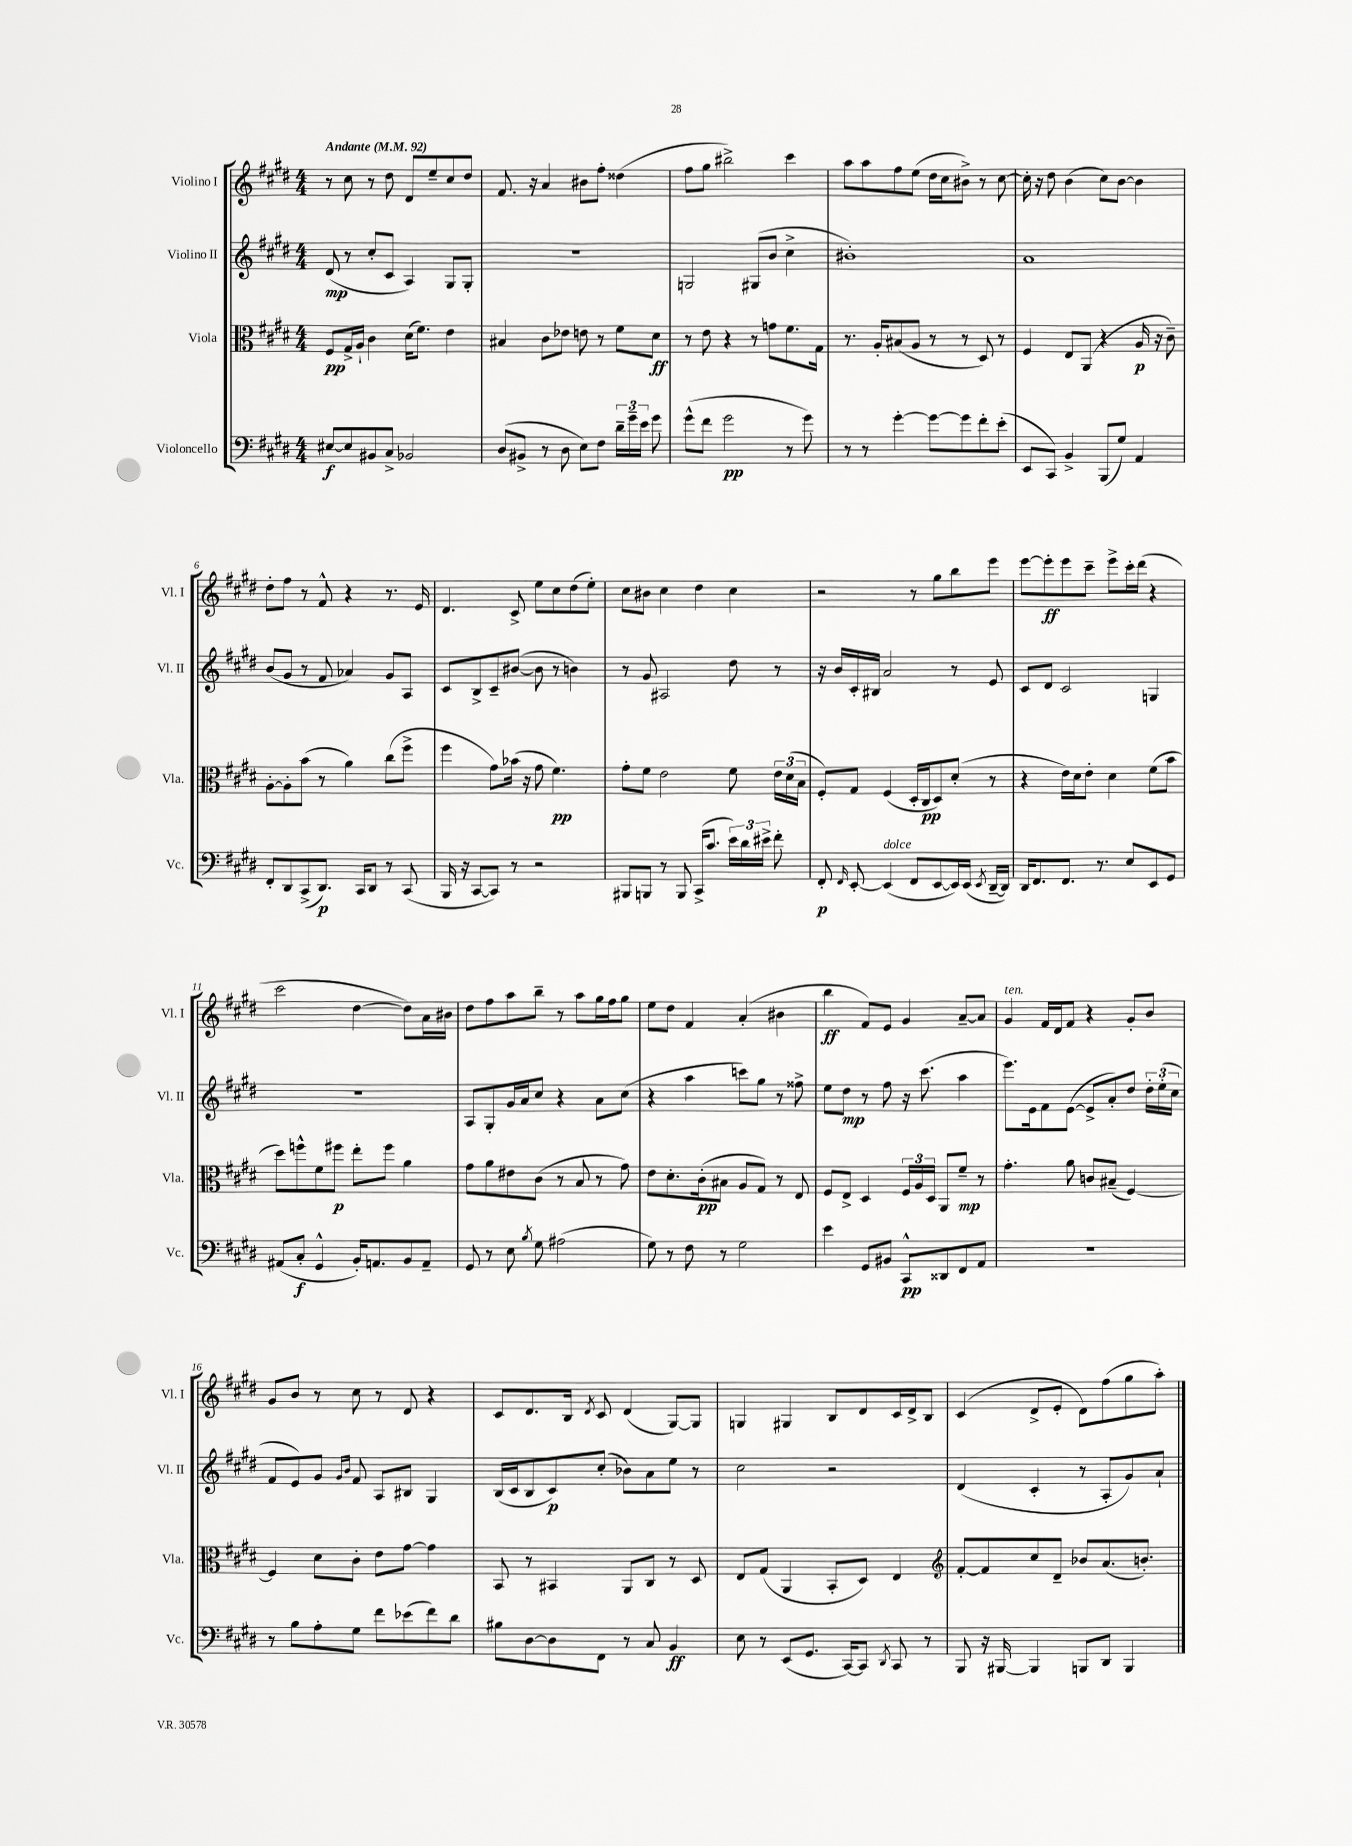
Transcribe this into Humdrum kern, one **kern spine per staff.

**kern	**dynam	**kern	**dynam	**kern	**dynam	**kern	**dynam
*part4	*part4	*part3	*part3	*part2	*part2	*part1	*part1
*staff4	*staff4	*staff3	*staff3	*staff2	*staff2	*staff1	*staff1
*I"Violoncello	*	*I"Viola	*	*I"Violino II	*	*I"Violino I	*
*I'Vc.	*	*I'Vla.	*	*I'Vl. II	*	*I'Vl. I	*
*clefF4	*	*clefC3	*	*clefG2	*	*clefG2	*
*k[f#c#g#d#]	*	*k[f#c#g#d#]	*	*k[f#c#g#d#]	*	*k[f#c#g#d#]	*
*M4/4	*	*M4/4	*	*M4/4	*	*M4/4	*
*MM92	*	*MM92	*	*MM92	*	*MM92	*
=1	=1	=1	=1	=1	=1	=1	=1
!	!	!	!	!	!	!LO:TX:a:B:t=Andante	!
[8E#X/L	f	8F#/L	pp	(8d#/	mp	8r	.
8E#/]	.	16G#^/L	.	8r	.	8cc#\	.
.	.	16A`/JJ	.	.	.	.	.
8BB#X/	.	4c#\	.	8cc#'/L	.	8r	.
8C#^/J	.	.	.	8c#/J	.	8dd#\	.
2BB-X/	.	(16d#\KL	.	4A/)	.	8d#/L	.
.	.	8.f#\J)	.	.	.	.	.
.	.	.	.	.	.	8ee~/	.
.	.	4e\	.	8G#/L	.	8cc#/	.
.	.	.	.	8G#'/J	.	8dd#/J	.
=2	=2	=2	=2	=2	=2	=2	=2
(8D#/L	.	4B#X/	.	1r	.	8.f#/	.
8BB#X^/J	.	.	.	.	.	.	.
.	.	.	.	.	.	16r	.
8r	.	8c#\L	.	.	.	4a/	.
8D#\	.	8e-X\J	.	.	.	.	.
8E\L)	.	8en\	.	.	.	8b#X\L	.
8F#\J	.	8r	.	.	.	8ff#'\J	.
24d#~\LL	.	8f#\L	.	.	.	(4dd##X\	.
24g#~\	.	.	.	.	.	.	.
24e\JJ	.	.	.	.	.	.	.
8g#\	.	8d#\J	ff	.	.	.	.
=3	=3	=3	=3	=3	=3	=3	=3
(8g#^^\L	.	8r	.	2Gn/	.	8ff#\L	.
8f#\J	.	8e\	.	.	.	8gg#\J	.
2g#\	pp	4r	.	.	.	2bb#X^\)	.
.	.	8r	.	(8G#X/L	.	.	.
.	.	8gn\L	.	8b/J	.	.	.
8r	.	8.f#\	.	4cc#^\	.	4ccc#\	.
8g#\)	.	.	.	.	.	.	.
.	.	16G#\Jk	.	.	.	.	.
=4	=4	=4	=4	=4	=4	=4	=4
8r	.	8.r	.	1b#X')	.	8aa\L	.
8r	.	.	.	.	.	8aa\	.
.	.	16A'/KL	.	.	.	.	.
[4g#'\	.	(8B#X/	.	.	.	8ff#\	.
.	.	8A/J	.	.	.	(8ee\J	.
8g#\L_	.	8r	.	.	.	16dd#\LL	.
.	.	.	.	.	.	16cc#\J	.
8g#\]	.	8r	.	.	.	8b#X^\J)	.
8f#'\	.	8D#/)	.	.	.	8r	.
(8e'\J	.	8r	.	.	.	[8cc#\	.
=5	=5	=5	=5	=5	=5	=5	=5
8EE/L	.	4F#/	.	1a	.	16cc#'\]	.
.	.	.	.	.	.	16r	.
8CC#/J)	.	.	.	.	.	8dd#\	.
4BB^/	.	8E/L	.	.	.	(4b\	.
.	.	(8AA/J	.	.	.	.	.
(8BBB/L	.	4r	.	.	.	8cc#\L)	.
8G#/J)	.	.	.	.	.	[8b\J	.
4AA/	.	16A/	p	.	.	4b\]	.
.	.	16r	.	.	.	.	.
.	.	8c#~\)	.	.	.	.	.
!!LO:LB:g=z
=6	=6	=6	=6	=6	=6	=6	=6
8FF#'/L	.	[8A'\L	.	(8b/L	.	8dd#'\L	.
8DD#/	.	8A'\]	.	8g#/J	.	8ff#\J	.
(8CC#^/	.	(8b\J	.	8r	.	8r	.
8.DD#/J)	p	8r	.	8f#/	.	8f#^^/	.
.	.	4a\)	.	4a-X/)	.	4r	.
16CC#/KL	.	.	.	.	.	.	.
8DD#/J	.	.	.	.	.	.	.
8r	.	(8cc#\L	.	8g#/L	.	8.r	.
(8CC#/	.	8ff#^\J	.	8A/J	.	.	.
.	.	.	.	.	.	16e/	.
=7	=7	=7	=7	=7	=7	=7	=7
16BBB/	.	4ff#\	.	8c#/L	.	4.d#/	.
16r	.	.	.	.	.	.	.
[8CC#/L	.	.	.	8B^/	.	.	.
8CC#/J])	.	8g#\L)	.	8c#~/	.	.	.
8r	.	(16b-X\Jk	.	([8b#X/J	.	8c#^/	.
.	.	16r	.	.	.	.	.
2r	.	8g#\	.	8b#\]	.	8ee\L	.
.	.	4.f#\)	pp	8r	.	8cc#\	.
.	.	.	.	4bn\)	.	(8dd#\	.
.	.	.	.	.	.	8ee'\J)	.
=8	=8	=8	=8	=8	=8	=8	=8
8BBB#X/L	.	8g#'\L	.	8r	.	8cc#\L	.
8BBBn/J	.	8f#\J	.	8g#/	.	8b#X\J	.
8r	.	2e\	.	2A#X/	.	4cc#\	.
8BBB/	.	.	.	.	.	.	.
(16CC#^/KL	.	.	.	.	.	4dd#\	.
8.c#/J	.	.	.	.	.	.	.
24e\LL)	.	8f#\	.	8dd#\	.	4cc#\	.
24d#\	.	.	.	.	.	.	.
24e#X^\JJ	.	.	.	.	.	.	.
8f#'\	.	24e\LL	.	8r	.	.	.
.	.	(24d#\	.	.	.	.	.
.	.	24B\JJ	.	.	.	.	.
=9	=9	=9	=9	=9	=9	=9	=9
8FF#'/	p	8F#'/L)	.	16r	.	2r	.
.	.	.	.	16b/LL	.	.	.
16qqFF#/	.	.	.	.	.	.	.
[8EE'/	.	8G#/J	.	16c#'/	.	.	.
.	.	.	.	16B#X/JJ	.	.	.
!LO:TX:a:i:t=dolce	!	!	!	!	!	!	!
(4EE/]	.	(4F#/	.	2a/	.	.	.
8FF#/L	.	16D#'/LL	.	.	.	8r	.
.	.	16C#/J	pp	.	.	.	.
[8EE/	.	8D#/)	.	.	.	8gg#\L	.
16EE/L])	.	(8d#'/J	.	8r	.	8bb\	.
(16EE/JJ	.	.	.	.	.	.	.
8qEE/	.	.	.	.	.	.	.
[16DD#~/LL	.	8r	.	8e/	.	8eee\J	.
16DD#/JJ])	.	.	.	.	.	.	.
=10	=10	=10	=10	=10	=10	=10	=10
16DD#/KL	.	4r	.	8c#/L	.	[8eee\L	.
8.FF#/	.	.	.	.	.	.	.
.	.	.	.	8d#/J	.	8eee'\]	ff
8.FF#/J	.	16e\LL)	.	2c#/	.	8eee\	.
.	.	16d#\J	.	.	.	.	.
.	.	8e'\J	.	.	.	8ccc#~\J	.
8.r	.	.	.	.	.	.	.
.	.	4d#\	.	.	.	8eee^\L	.
8E/L	.	.	.	.	.	16ccc#'\L	.
.	.	.	.	.	.	(16ddd#\JJ	.
8EE/	.	(8f#\L	.	4Gn/	.	4r	.
8GG#/J	.	8b\J	.	.	.	.	.
!!LO:LB:g=z
=11	=11	=11	=11	=11	=11	=11	=11
(8AA#X/L	.	8dd#\L)	.	1r	.	2ccc#\	.
8C#'/J	f	8ffn^^\	.	.	.	.	.
4GG#^^/	.	8f#\	.	.	.	.	.
.	.	8ff#X\J	p	.	.	.	.
16BB'/KL)	.	8ee'\L	.	.	.	[4dd#\	.
8.AAn/	.	.	.	.	.	.	.
.	.	8ff#\J	.	.	.	.	.
8BB/	.	4a\	.	.	.	8dd#\L])	.
8AA~/J	.	.	.	.	.	16a\L	.
.	.	.	.	.	.	16b#X\JJ	.
=12	=12	=12	=12	=12	=12	=12	=12
8GG#/	.	8g#\L	.	8A/L	.	8dd#\L	.
8r	.	8a\	.	8G#'/	.	8ff#\	.
8E\	.	8e#X\	.	16g#/L	.	8aa\	.
.	.	.	.	16a/J	.	.	.
8qB/	.	.	.	.	.	.	.
8G#\	.	(8c#\J	.	8cc#/J	.	8bb~\J	.
(2A#X\	.	8r	.	4r	.	8r	.
.	.	8B/	.	.	.	8aa\L	.
.	.	8r	.	8a\L	.	16gg#\L	.
.	.	.	.	.	.	16ff#\J	.
.	.	8g#\)	.	(8cc#\J	.	8gg#\J	.
=13	=13	=13	=13	=13	=13	=13	=13
8G#\)	.	8e\L	.	4r	.	8ee\L	.
8r	.	8.d#'\	.	.	.	8dd#\J	.
8F#\	.	.	.	4aa\	.	4f#/	.
.	.	(16c#'\k	pp	.	.	.	.
8r	.	8B#X\J	.	.	.	.	.
2G#\	.	8A/L	.	8cccn\L)	.	(4a'/	.
.	.	8G#/J)	.	8gg#\J	.	.	.
.	.	8r	.	8r	.	4b#X\	.
.	.	8E/	.	8ff##X^\	.	.	.
=14	=14	=14	=14	=14	=14	=14	=14
4e\	.	8F#/L	.	8ee\L	.	4bb\	ff
.	.	8E^/J	.	8dd#\J	mp	.	.
8GG#/L	.	4D#/	.	8r	.	8f#/L)	.
8BB#X/J	.	.	.	8ff#\	.	8e/J	.
8CC#^^/L	pp	24F#/LL	.	16r	.	4g#/	.
.	.	24A/	.	.	.	.	.
.	.	.	.	(8.ccc#\	.	.	.
.	.	24D#/JJ	.	.	.	.	.
8DD##X/	.	8AA/L	.	.	.	.	.
8FF#/	.	8f#~/J	mp	4aa\	.	[8a~/L	.
8AA/J	.	8r	.	.	.	8a/J]	.
=15	=15	=15	=15	=15	=15	=15	=15
!	!	!	!	!	!	!LO:TX:a:i:t=ten.	!
1r	.	4.g#'\	.	8.eee\L)	.	4g#/	.
.	.	.	.	16e\k	.	.	.
.	.	.	.	8f#\	.	16f#/LL	.
.	.	.	.	.	.	16d#/J	.
.	.	8a\	.	([8e\J	.	8f#/J	.
.	.	8cn/L	.	8e^/L]	.	4r	.
.	.	(8B#X~/J	.	8a'/)	.	.	.
.	.	[4F#/)	.	8dd#/J	.	8g#'/L	.
.	.	.	.	24dd#'\LL	.	8b/J	.
.	.	.	.	(24ee'\	.	.	.
.	.	.	.	24cc#\JJ	.	.	.
!!LO:LB:g=z
=16	=16	=16	=16	=16	=16	=16	=16
8r	.	4F#/]	.	8f#/L	.	8g#/L	.
8B\L	.	.	.	8e/)	.	8b/J	.
8A'\	.	8d#\L	.	8g#/J	.	8r	.
.	.	.	.	16qqg#/LL	.	.	.
.	.	.	.	16qqb/JJ	.	.	.
8G#\J	.	8c#'\J	.	8f#/	.	8cc#\	.
8f#\L	.	8e\L	.	8A/L	.	8r	.
(8e-X\	.	[8g#\J	.	8B#X/J	.	8d#/	.
8f#\)	.	4g#\]	.	4G#/	.	4r	.
8d#\J	.	.	.	.	.	.	.
=17	=17	=17	=17	=17	=17	=17	=17
8B#X\L	.	8BB/	.	(16B/LL	.	8c#/L	.
.	.	.	.	16c#/J	.	.	.
[8D#\	.	8r	.	8B/	.	8.d#/	.
8D#\]	.	4BB#X/	.	8c#/)	p	.	.
.	.	.	.	.	.	16B/Jk	.
.	.	.	.	.	.	8qd#/	.
8FF#\J	.	.	.	(8cc#'/J	.	8c#/	.
8r	.	8AA/L	.	8b-X\L)	.	(4d#/	.
8C#/	.	8C#/J	.	8a\	.	.	.
4BB/	ff	8r	.	8ee\J	.	[8G#/L)	.
.	.	8D#/	.	8r	.	8G#/J]	.
=18	=18	=18	=18	=18	=18	=18	=18
8E\	.	8E/L	.	2cc#\	.	4Gn/	.
8r	.	(8G#/J	.	.	.	.	.
(8EE/L	.	4AA/	.	.	.	4G#X/	.
8.GG#/J	.	.	.	.	.	.	.
.	.	8BB'/L	.	2r	.	8B/L	.
[16CC#/KL)	.	.	.	.	.	.	.
8CC#/J]	.	8D#/J)	.	.	.	8d#/	.
8qDD#/	.	.	.	.	.	.	.
8CC#/	.	4E/	.	.	.	16c#/L	.
.	.	.	.	.	.	16d#^/J	.
8r	.	.	.	.	.	8B/J	.
=19	=19	=19	=19	=19	=19	=19	=19
*	*	*clefG2	*	*	*	*	*
8BBB/	.	[8f#'/L	.	(4d#/	.	(4c#/	.
16r	.	8f#/]	.	.	.	.	.
[16BBB#X/	.	.	.	.	.	.	.
4BBB#/]	.	8cc#/	.	4c#'/	.	8d#^/L	.
.	.	8d#~/J	.	.	.	8e'/J	.
8BBBn/L	.	8b-X/L	.	8r	.	8d#\L)	.
8DD#/J	.	(8.a/	.	8A'/L	.	(8ff#\	.
4BBB/	.	.	.	8g#/)	.	8gg#\	.
.	.	8.bn'/J)	.	.	.	.	.
.	.	.	.	8a`/J	.	8aa'\J)	.
==	==	==	==	==	==	==	==
*-	*-	*-	*-	*-	*-	*-	*-
